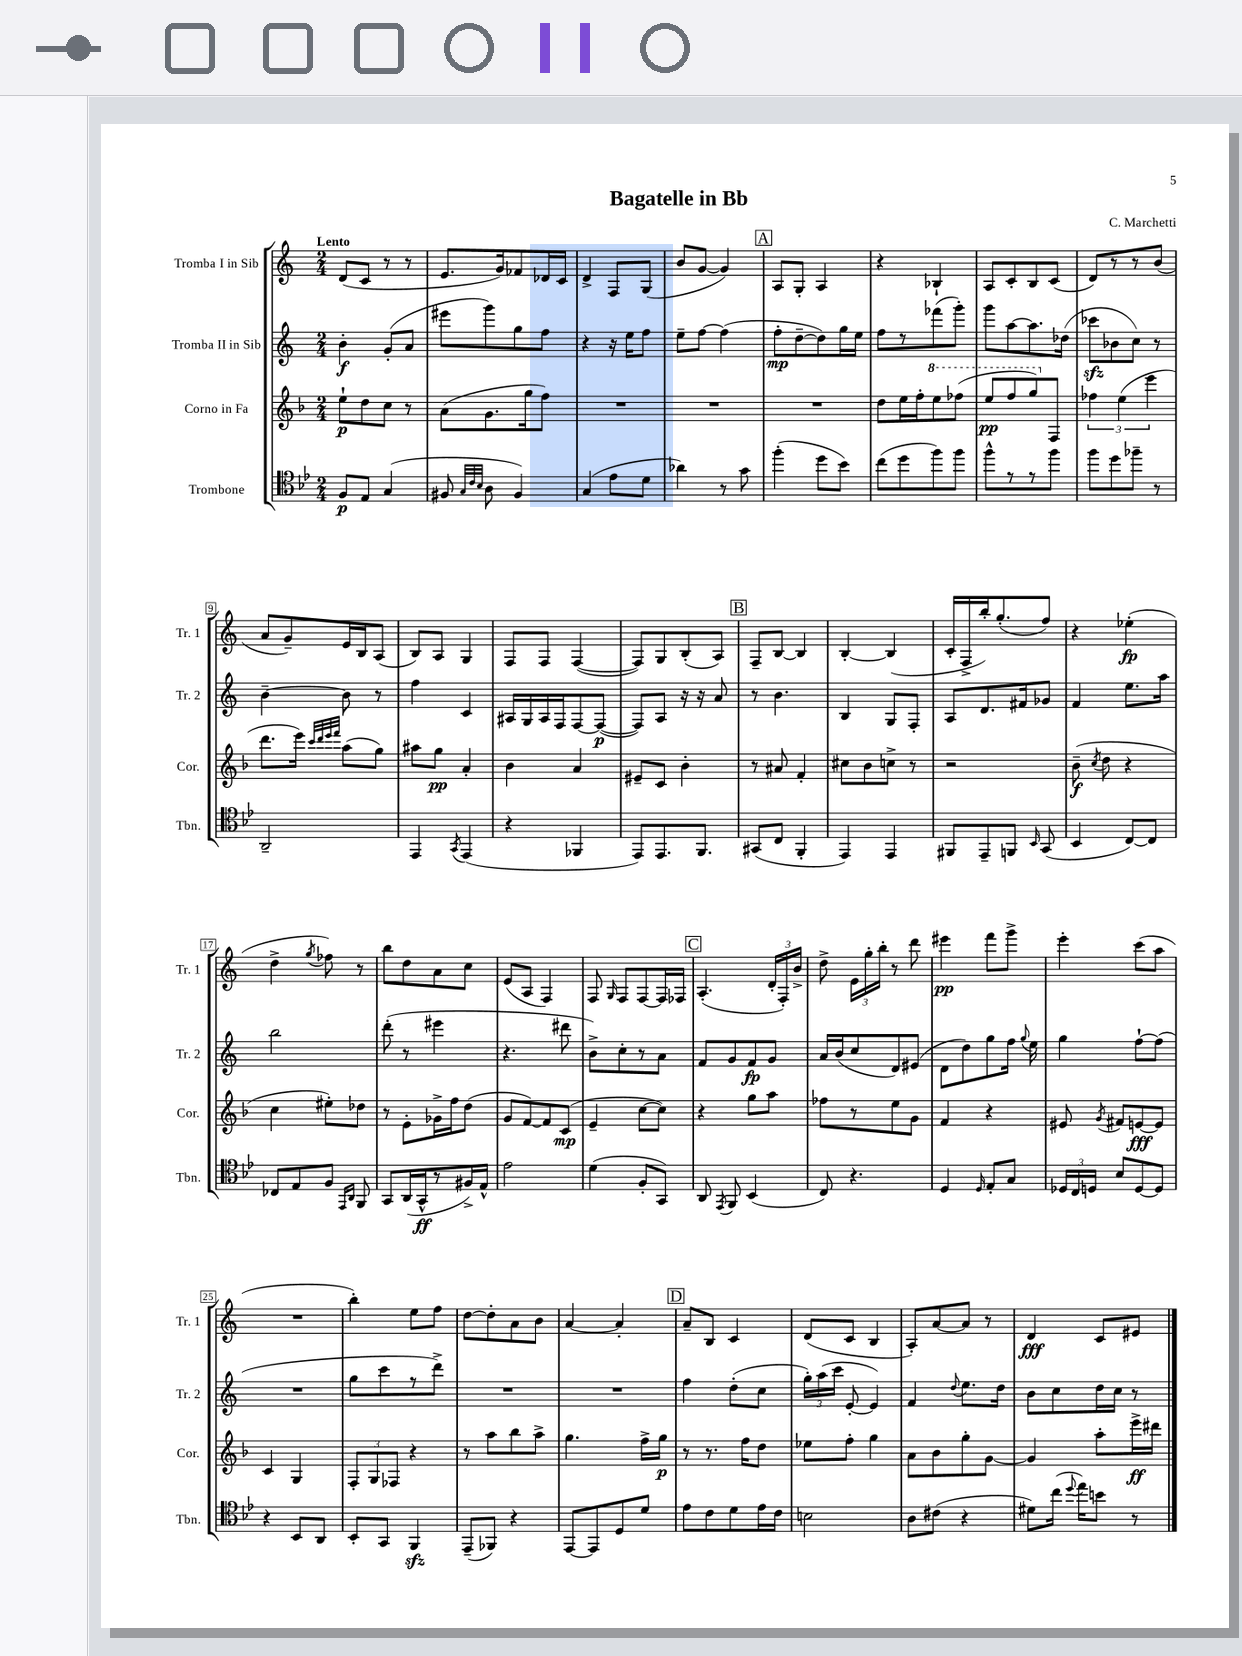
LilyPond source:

\header { title = "Bagatelle in Bb" composer = "C. Marchetti" }
<<
\new StaffGroup <<
\new Staff = "s0" \with { instrumentName = "Tromba I in Sib" shortInstrumentName = "Tr. 1" } {
    \clef treble \key c \major \numericTimeSignature \time 2/4 \tempo "Lento"
    \autoBeamOff d'8[( c'8] r8 r8 |
    e'8.[ g'16) fes'8 des'16 c'16] |
    d'4-> f8[ g8]( |
    b'8[ g'8]~ g'4) |
    \mark \markup { \box "A" } a8[ g8]-. a4 |
    r4 bes4-! |
    a8[ c'8-. b8 c'8]( |
    d'8[) r8 r8 b'8]( |
    a'8[ g'8--) e'16 b16 a8]( |
    b8[) a8] g4 |
    f8[ f8] f4~( |
    f8[) g8 b8-.( a8]) |
    \mark \markup { \box "B" } f8[-- b8]~ b4 |
    b4~-. b4( |
    c'16[-. f16-> b''16-.) g''8.-.( f''8]) |
    r4 ees''4-.\fp( |
    d''4-> \acciaccatura { g''8 } fes''8) r8 |
    b''8[ d''8 a'8 c''8] |
    e'8[( a8] f4) |
    f8 \grace { g16 } f8[ f8~ f16 fes16] |
    \mark \markup { \box "C" } a4.-.( \tuplet 3/2 { d'16[-. f16-.) b'16]-> } |
    d''8-> \tuplet 3/2 { e'16[ g''16-. b''16]-. } r8 d'''8 |
    eis'''4\pp f'''8[ g'''8]-> |
    e'''4-. c'''8[( a''8] |
    R2 |
    b''4-.) e''8[ f''8] |
    d''8[~ d''8-. a'8 b'8] |
    a'4~ a'4-. |
    \mark \markup { \box "D" } a'8[-- b8] c'4 |
    d'8[( c'8] b4 |
    a8[-.) a'8~ a'8] r8 |
    d'4\fff c'8[ eis'8] \bar "|." |
}
\new Staff = "s1" \with { instrumentName = "Tromba II in Sib" shortInstrumentName = "Tr. 2" } {
    \clef treble \key c \major \numericTimeSignature \time 2/4
    \autoBeamOff b'4-.\f g'8[-.( a'8] |
    eis'''8[ g'''8) g''8 f''8] |
    r4 r16 e''16[ f''8] |
    e''8[-- f''8]~ f''4( |
    \mark \markup { \box "A" } f''8[-.\mp d''8~-- d''8) g''16 e''16] |
    f''8[ r8 fes'''8( g'''8]-.) |
    g'''8[ a''8~ a''8. des''16]( |
    ces'''8[\sfz bes'8 c''8]) r8 |
    b'4~-- b'8 r8 |
    f''4 c'4 |
    ais16[ g16 ais16 f16 f8~ f8]~\p( |
    f8[) a8] r16 r16 a'8 |
    \mark \markup { \box "B" } r8 b'4. |
    b4 g8[ f8]-. |
    a8[ d'8. fis'16 ges'8] |
    f'4 e''8.[ a''16] |
    b''2 |
    d'''8-.( r8 eis'''4 |
    r4. dis'''8 |
    b'8[->) c''8-. r8 a'8] |
    \mark \markup { \box "C" } f'8[ g'8 f'8\fp g'8] |
    a'16[ b'16( c''8 d'8) eis'8]( |
    d'8[ d''8) g''8 f''16] \appoggiatura { g''8 } e''16 |
    g''4 f''8[~-! f''8]( |
    R2 |
    g''8[ c'''8 r8 d'''8]->) |
    R2 |
    R2 |
    \mark \markup { \box "D" } f''4 d''8[-.( c''8] |
    \tuplet 3/2 { g''16[-.) a''16( c'''16] } e'8~-. e'4) |
    f'4 \appoggiatura { d''8 } e''8.[ d''16] |
    b'8[ c''8 d''16 c''16] r8 \bar "|." |
}
\new Staff = "s2" \with { instrumentName = "Corno in Fa" shortInstrumentName = "Cor." } {
    \clef treble \key f \major \numericTimeSignature \time 2/4
    \autoBeamOff e''8[-!\p d''8 c''8] r8 |
    a'8[( g'8. g''16 f''8]) |
    R2 |
    R2 |
    \mark \markup { \box "A" } R2 |
    d''8[ e''16 f''16-. \ottava #1 e'''8 fes'''8]( |
    e'''8[\pp f'''8 g'''8) \ottava #0 f8] |
    \tuplet 3/2 { fes''4 e''4( e'''4 } |
    d'''8.[ e'''16]) \grace { c'''32[ d'''32 e'''32 f'''32] } a''8[( g''8]) |
    ais''8[ g''8]\pp a'4-. |
    bes'4 a'4 |
    eis'8[-- c'8] bes'4-. |
    \mark \markup { \box "B" } r8 ais'8 f'4-. |
    cis''8[ bes'8 c''8]-> r8 |
    r2 |
    bes'8--\f( \acciaccatura { c''8 } d''8 r4 |
    c''4 eis''8[-.) des''8] |
    r8 e'8[-. ges'16-> f''16 d''8]( |
    g'8[ f'8~) f'8 c'8]\mp( |
    e'4-- c''8[~ c''8]) |
    \mark \markup { \box "C" } r4 g''8[ a''8] |
    fes''8[ r8 e''8 g'8] |
    f'4 r4 |
    eis'8 \acciaccatura { g'8 } fis'8[ e'8~\fff e'8] |
    c'4 g4 |
    \tuplet 3/2 { f8[-. g8 fes8] } r4 |
    r8 a''8[ bes''8 a''8]-> |
    g''4. f''16[-> g''16]\p |
    \mark \markup { \box "D" } r8 r8. f''16[ d''8] |
    ees''8[ f''8]-. g''4 |
    a'8[ bes'8 g''8-. g'8]~ |
    g'4 a''8[-. e'''16->\ff dis'''16] \bar "|." |
}
\new Staff = "s3" \with { instrumentName = "Trombone" shortInstrumentName = "Tbn." } {
    \clef tenor \key bes \major \numericTimeSignature \time 2/4
    \autoBeamOff f8[\p ees8] g4( |
    fis8 \grace { g32[ c'32 bes32] } a8 fis4) |
    g4( ees'8[ d'8] |
    aes'4) r8 g'8 |
    \mark \markup { \box "A" } f''4-.( d''8[ bes'8]) |
    c''8[( d''8 f''8) f''8] |
    f''8[-^ r8 r8 f''8] |
    f''8[ d''8 fes''8]-- r8 |
    a,2-- |
    ees,4 \acciaccatura { g,8 } ees,4( |
    r4 fes,4 |
    ees,8[) ees,8. f,8.] |
    \mark \markup { \box "B" } gis,8[( c8] f,4-. |
    ees,4) ees,4 |
    fis,8[ ees,8-- f,8] \grace { bes,16 } g,8( |
    bes,4 c8[~) c8] |
    ces8[ ees8 f8] \grace { ees,16[ a,16] } f,8 |
    g,8[ a,16( g,16-^\ff r8 fis16->) ees16]-^ |
    ees'2 |
    d'4( f8[-. g,8]) |
    \mark \markup { \box "C" } a,8 \acciaccatura { ees,8 } f,8 bes,4( |
    c8) r4. |
    d4 \grace { d16 } ees8[-. g8] |
    \tuplet 3/2 { des16[ c16 d16] } bes8[ d8~ d8] |
    r4 bes,8[ a,8] |
    bes,8[-. g,8] f,4\sfz |
    ees,8[--( fes,8]) r4 |
    ees,8[~ ees,8 d8 d'8] |
    \mark \markup { \box "D" } ees'8[ c'8 d'8 ees'16 c'16] |
    b2 |
    a8[ cis'8]( r4 |
    dis'8[) c''16]( \appoggiatura { d''8 } ees''16[) b'8] r8 \bar "|." |
}
>>
>>
\layout { \context { \Score \override BarNumber.stencil = #(make-stencil-boxer 0.1 0.3 ly:text-interface::print) } }
